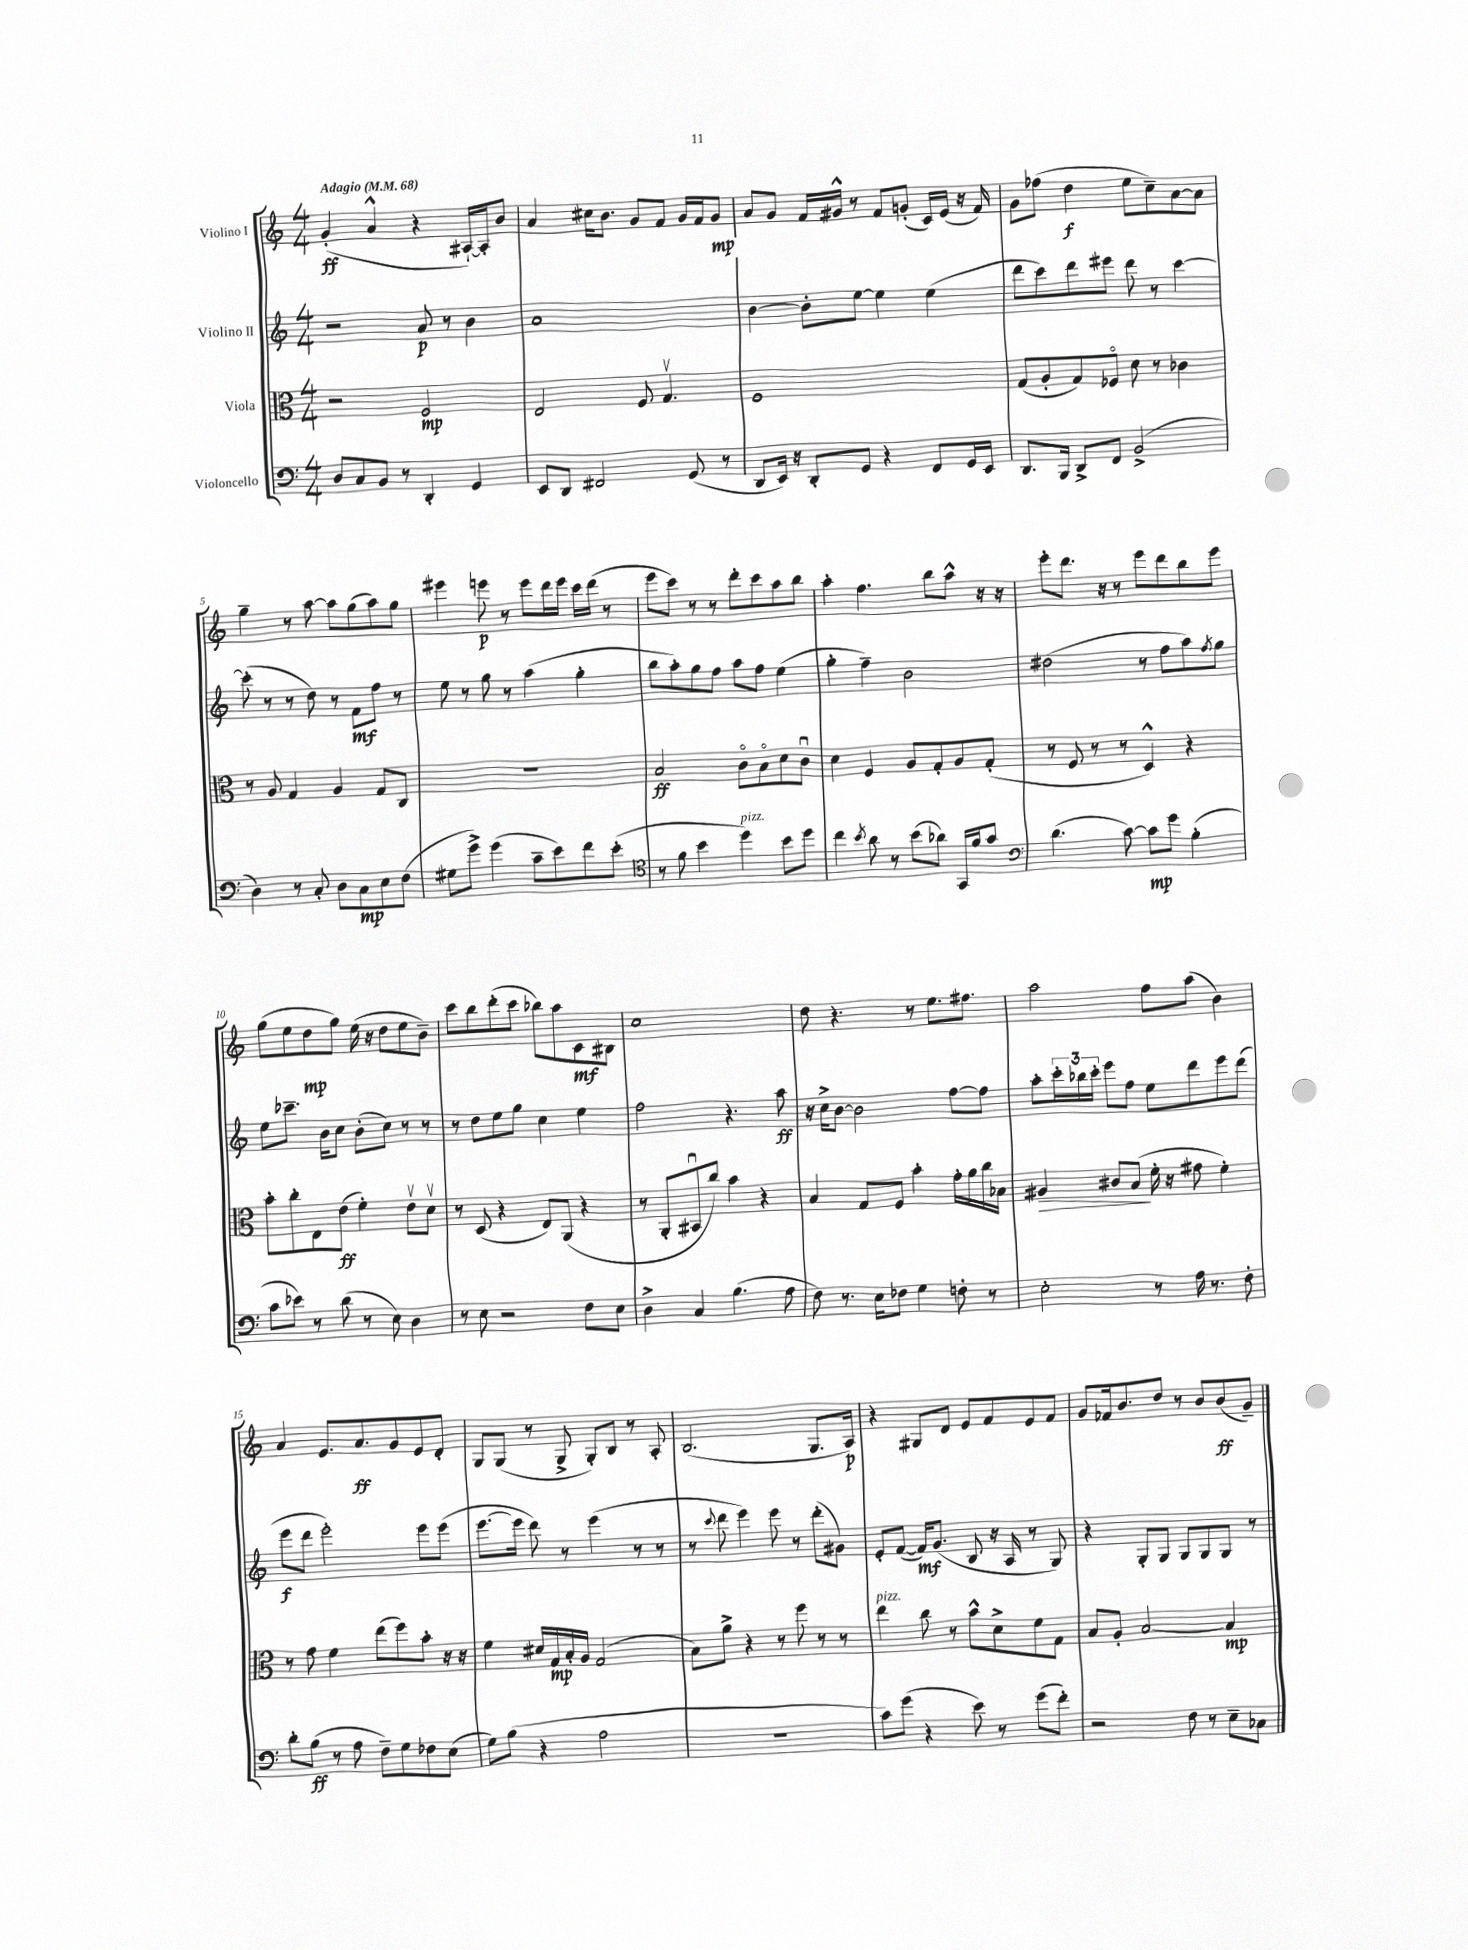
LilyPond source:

<<
\new StaffGroup <<
\new Staff = "s0" \with { instrumentName = "Violino I" } {
    \clef treble \key c \major \numericTimeSignature \time 4/4 \tempo "Adagio" 4 = 68
    g'4-.\ff( a'4-^ r4 ais16~-!) ais16-. b'8 |
    a'4 cis''16 b'8. g'8 f'8 g'16 f'16 g'8\mp |
    a'8 g'8 f'16 gis'16-^ r8 f'8 g'8-.( c'16) e'16( r16 f'16) |
    g'8 fes''8( d''4\f e''8 c''8--) a'8~ a'8 |
    g''4-- r8 a''8~ a''8 g''8( a''8) g''8 |
    eis'''4 e'''8\p r8 e'''8 d'''16 e'''16 c'''16 d'''16( r8 |
    e'''8 c'''8) r8 r8 d'''8-. c'''8 a''8 b''8 |
    a''4-. f''4. b''8 a''8-^ r16 r16 |
    e'''8-. d'''8. r16 r8 e'''8 d'''8 b''8 e'''8 |
    g''8( e''8 d''8\mp g''8) e''16( r16 d''8 e''8 b'8--) |
    c'''8 b''8 d'''8-.( c'''8 bes''8) a''8 c'8\mf bis8 |
    c''1 |
    d''8 r4. r8 e''8. fis''8. |
    a''2 f''8 a''8( b'4) |
    a'4 e'8. a'8.\ff g'8 e'8 d'8-. |
    g8 g8( r8 g8-> g8-.) b8 r8 a8-. |
    b2.( g8. a16\p) |
    r4 gis8 d'8 e'8 f'8 e'8 f'8 |
    g'8 fes'16 b'8. d''8 r8 b'8 b'8\ff( g'8--) \bar "|." |
}
\new Staff = "s1" \with { instrumentName = "Violino II" } {
    \clef treble \key c \major \numericTimeSignature \time 4/4
    r2 a'8\p r8 b'4 |
    a'1 |
    b'4~ b'8-. e''8~ e''4 e''4( |
    d'''8 c'''8) d'''8 eis'''8 d'''8 r8 c'''4~ |
    c'''8-.( r8 r8 d''8) r8 f'8\mf f''8 r8 |
    e''8 r8 g''8 r8 a''4( g''4-. |
    b''8 a''8-.) g''8 f''8 a''8 f''8 e''4( |
    g''4-. f''4--) b'2 |
    dis''2( r8 f''8 a''8) \acciaccatura { f''8 } g''8 |
    e''8 ces'''8.-- b'16 c''8 b'8-.( c''8) r8 r8 |
    r8 d''8 e''8 g''8 c''4 e''4 |
    f''2 r4. a''8\ff |
    r16 c''16-> b'8~ b'2 f''8~ f''8 |
    a''8-. \tuplet 3/2 { c'''16-. bes''16 c'''16-. } e'''8 f''8 e''8 d'''8 e'''8 d'''8( |
    e'''8\f d'''8 e'''2-.) e'''8 e'''8( |
    e'''8.~ e'''16 d'''8) r8 e'''4( r8 r8 |
    r8 \appoggiatura { c'''8 } d'''8 e'''4) e'''8 r8 d'''8-.( gis'8) |
    e'8-. f'8~( f'16\mf) g'8.( b8 r16 a16 r8 g8) |
    r4 g8-. g8 g8 g8 g8 r8 \bar "|." |
}
\new Staff = "s2" \with { instrumentName = "Viola" } {
    \clef alto \key c \major \numericTimeSignature \time 4/4
    r2 f2\mp |
    e2 f8 g4.\upbow |
    f1 |
    g8( a8-. g8) fes8\flageolet d'8 r8 ces'4 |
    r8 a8 g4 a4 g8 c8 |
    R1 |
    b2\ff c'8\flageolet b8\flageolet d'8 c'8\downbow |
    d'4 f4 a8 g8-. a8 g8-.( |
    r8 f8 r8 r8 d4-^) r4 |
    b'8-. c''8-. e8 e'8\ff( f'4-.) e'8\upbow d'8\upbow |
    r8 d8( r4 e8) a,8( r4 |
    r8 a,8-. bis,8\downbow c''8) b'4 r4 |
    b4 g8 f8 b'4-. g'16-. a'16 c''16 bes16 |
    ais4\> cis'8 b8\!( f'16-. r16 gis'8 f'4-.) |
    r8 g'8 f'4 e''8( f''8) b'8-. r16 r16 |
    f'4 dis'16 g16\mp b16-. a16 g2( |
    b8) a'8-> r4 r8 f''8 r8 r8 |
    e''4^\markup { \italic "pizz." } c''8 r8 b'8-^ d'8-> f'8 g8 |
    b8 a8-. b2~ b4\mp \bar "|." |
}
\new Staff = "s3" \with { instrumentName = "Violoncello" } {
    \clef bass \key c \major \numericTimeSignature \time 4/4
    d8 c8 b,8 r8 d,4-. g,4 |
    e,8 d,8 fis,2 g,8( r8 |
    d,8 e,16) r16 d,8-. g,8 r4 f,8 g,16 e,16 |
    d,8. b,,16 d,8-> f,8 b,2->( |
    d4) r8 c8-. d8 c8\mp e8 f8( |
    gis8 g'8->) g'4( c'8-- e'8) f'8 e'8-.( |
    \clef tenor r8 f'8 b'4 d''4^\markup { \italic "pizz." }) b'8 d''8 |
    c''4 \acciaccatura { b'8 } a'8 r8 b'8( aes'8) g,16 f'16 g'8 |
    \clef bass d'4.( c'8~) c'8\mp g'8 b4-.( |
    c'8 ees'8) r8 d'8( r8 e8) d4 |
    r8 e8 r2 f8 e8 |
    d4-> c4 b4.( a8 |
    f8) r8. e16 fes8 g4 f8-. r8 |
    e2-. r8 a16 r8. f8-. |
    d'8-. b8\ff( r8 a8 f8--) g8 fes8 e8( |
    g8) b8( r4 a2 |
    r1 |
    c'8) g'8( r4 e'8) r8 g'8( f'8-.) |
    r2 f8 r8 e8-- ces8 \bar "|." |
}
>>
>>
